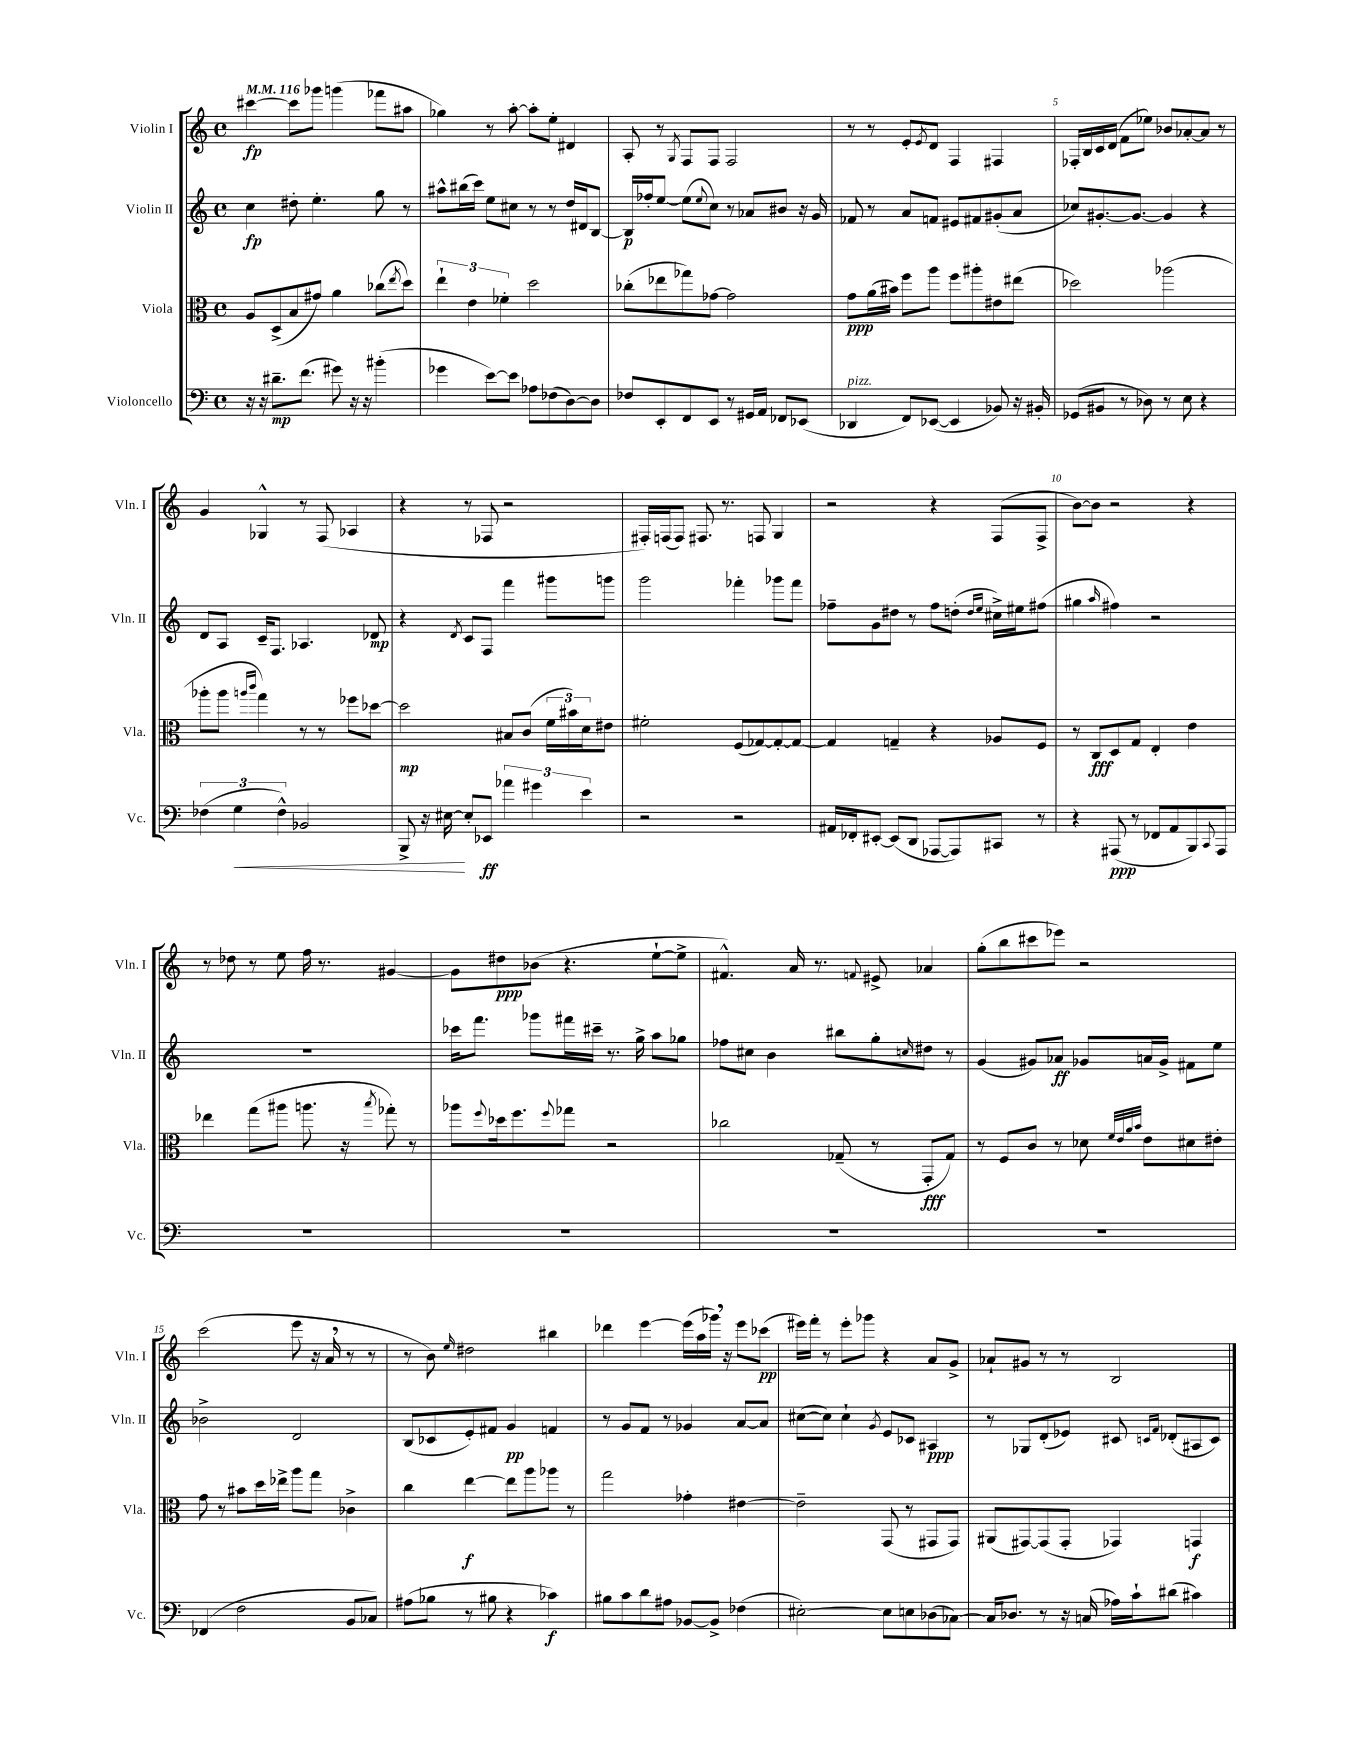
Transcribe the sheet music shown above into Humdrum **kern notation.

**kern	**kern	**kern	**kern
*staff4	*staff3	*staff2	*staff1
*clefF4	*clefC3	*clefG2	*clefG2
*k[]	*k[]	*k[]	*k[]
*M4/4	*M4/4	*M4/4	*M4/4
*met(c)	*met(c)	*met(c)	*met(c)
*MM116	*MM116	*MM116	*MM116
16r	8A	4cc	[4ccc#
16r	.	.	.
8.d#~	(8D^	.	.
.	8B	8dd#'	8ccc#]
(8.f	.	.	.
.	8g#)	4.ee'	8ggg-
8g#)	4a	.	(4ggg
16r	.	.	.
16r	.	.	.
(4b#'	(8cc-	8gg	8fff-
.	8qee	.	.
.	8dd)	8r	8aa#
=	=	=	=
4g-	6ee`	8aa#^^	4gg-)
.	.	(16bb#	.
.	6e	.	.
.	.	16ccc)	.
[8e)	.	8ee	8r
.	6f-'	.	.
8e]	.	8cc#	[8aa'
8A-	2dd	8r	8aa']
(8F-	.	8r	8ee'
[8D)	.	16dd	4d#
.	.	16d#	.
8D]	.	[8B	.
=	=	=	=
8F-	(8cc-'	16B]	8A'
.	.	16ff-'	.
8EE'	8ee-	[8ee	8r
.	.	.	8qG
8FF	8gg-)	(8ee]	8F
.	.	8qqee	.
8EE	[8g-	8cc)	8F
8r	2g-]	8r	2F
16GG#	.	8a-	.
16AA	.	.	.
8FF-	.	8b#	.
(8EE-	.	16r	.
.	.	16g	.
=	=	=	=
4DD-	8g	8f-	8r
.	(16a	8r	8r
.	16b#)	.	.
8FF)	8ff	8a	8e'
.	.	.	8qe
([8EE-	8aa	8f	8d
4EE-]	8ff	8e#	4F
.	8aa#'	8f#	.
8BB-)	8e#	(8g#'	4F#
16r	(8ee#	8a	.
16BB#'	.	.	.
=	=	=	=
(8GG-	2dd-)	8cc-)	16F-'
.	.	.	16B
8BB#	.	[8.g#'	16c
.	.	.	(16d
8r	.	.	8f
.	.	8.g#_	.
8D-)	.	.	8ee-)
8r	(2aa-	4g#]	8b-
8E	.	.	[8a-'
4r	.	4r	8a-]
.	.	.	8r
=	=	=	=
(6F-	8aa-'	8d	4g
.	8aa-	8A	.
6G	.	.	.
.	16qqaa	.	.
.	16qqccc	.	.
.	4gg)	16c~	4G-^^
.	.	8.F	.
6F-^^)	.	.	.
2BB-	8r	4.A-	8r
.	8r	.	(8F
.	8ff-	.	4A-
.	[8dd-	8d-	.
=	=	=	=
8BBB^	2dd-]	4r	4r
16r	.	.	.
[16E#	.	.	.
.	.	8qd	.
8E#']	.	8c	8r
8EE-	.	8F	8F-
6a-	8B#	4fff	2r
.	(8c	.	.
6g#	.	.	.
.	24f	8ggg#	.
.	24b#)	.	.
6e	24d	.	.
.	8e#	8ggg	.
=	=	=	=
2r	2f#'	2ggg	16F#')
.	.	.	(16F
.	.	.	8F)
.	.	.	8.F#
.	.	.	8.r
2r	(8F	4fff-'	.
.	[8G-)	.	8F
.	8G-'_	8ggg-	4G
.	8G-_	8fff-	.
=	=	=	=
16AA#	4G-]	8ff-~	2r
16FF-'	.	.	.
[8EE#'	.	8g	.
(8EE#]	4G~	8dd#	.
8DD	.	8r	.
[8AAA-	4r	8ff-	4r
8AAA-])	.	(8dd'	.
.	.	16qqdd	.
.	.	16qqee	.
8CC#	8A-	16cc#^)	(8F
.	.	16ee#	.
8r	8F	(8ff#	8F^
=	=	=	=
4r	8r	4gg#	[8b)
.	8C	.	8b]
.	.	16qqaa	.
(8AAA#	8D	4ff#)	2r
8r	8G	.	.
8FF-	4E'	2r	.
8AA	.	.	.
8BBB)	4e	.	4r
8qqCC	.	.	.
8AAA#	.	.	.
=	=	=	=
1r	4ee-	1r	8r
.	.	.	8dd-
.	(8gg	.	8r
.	8aa#	.	8ee
.	8.aa	.	16ff
.	.	.	8.r
.	16r	.	.
.	8qbb	.	.
.	8gg-')	.	[4g#
.	8r	.	.
=	=	=	=
1r	8aa-	16ccc-	8g#]
.	.	8.fff	.
.	8qqff	.	.
.	16dd-	.	8dd#
.	8.ff	.	.
.	.	8ggg-	(8b-
.	8qqff	.	.
.	8gg-	16fff#	4.r
.	.	16ccc#~	.
.	2r	8.r	.
.	.	16gg^	.
.	.	8aa	[8ee`
.	.	8gg-	8ee^]
=	=	=	=
1r	2cc-	8ff-	4.f#^^)
.	.	8cc#	.
.	.	4b	.
.	.	.	16a
.	.	.	8.r
.	(8G-~	8bb#	.
.	.	.	8qqf
.	8r	8gg'	8e#^
.	.	16qqcc	.
.	8GG'	8dd#	4a-
.	8G-)	8r	.
=	=	=	=
1r	8r	(4g	(8gg'
.	8F	.	8bb
.	8c	8g#)	8ccc#
.	8r	8a-	8eee-)
.	8d-	8g-	2r
.	32qqf	.	.
.	32qqe	.	.
.	32qqa	.	.
.	32qqb	.	.
.	8e	16a	.
.	.	16g-^	.
.	8d#	8f#	.
.	8e#'	8ee	.
=	=	=	=
(4FF-	8g	2b-^	(2ccc
.	8r	.	.
2F	8b#	.	.
.	16dd	.	.
.	16ee-^	.	.
.	8aa	2d	8eee
.	8gg	.	16r
.	.	.	16a
8BB	4c-^	.	8r
8C-)	.	.	8r
=	=	=	=
(8A#	4cc	(8B	8r
8B-	.	8c-	8b)
.	.	.	16qqee
8r	[4ee	8e')	2dd#
8B#	.	8f#	.
4r	8ee]	4g	.
.	8aa	.	.
4c-)	8aa-	4f	4bb#
.	8r	.	.
=	=	=	=
8B#	2gg	8r	4ddd-
8c	.	8g	.
8d	.	8f	[4eee
8A#	.	8r	.
[8BB-	4g-'	4g-	(16eee]
.	.	.	16aa
8BB-^]	.	.	16ggg-)
.	.	.	16r
(4F-	[4e#	[8a	8eee
.	.	8a]	(8ccc-
=	=	=	=
[2E#')	2e#~]	([8cc#	16eee#)
.	.	.	16fff'
.	.	8cc#])	8r
.	.	4cc#`	8eee#'
.	.	.	8ggg-
.	.	8qg	.
8E#]	(8GG	8e	4r
8E	8r	8c-	.
(8D-	8GG#	4A#	8a
[8C-)	8GG#)	.	8g^
=	=	=	=
16C-]	(8AA#	8r	8a-`
8.D-	.	.	.
.	[8GG#)	8G-	8g#
8r	(8GG#]	(8d'	8r
16r	8GG#'	8e-)	8r
(16C	.	.	.
16A-)	4GG-)	8c#	2B
16c`	.	.	.
.	.	16qqc	.
.	.	16qqf	.
(8d#	.	(8d-'	.
4c#)	4GG	8A#	.
.	.	8c)	.
==	==	==	==
*-	*-	*-	*-
